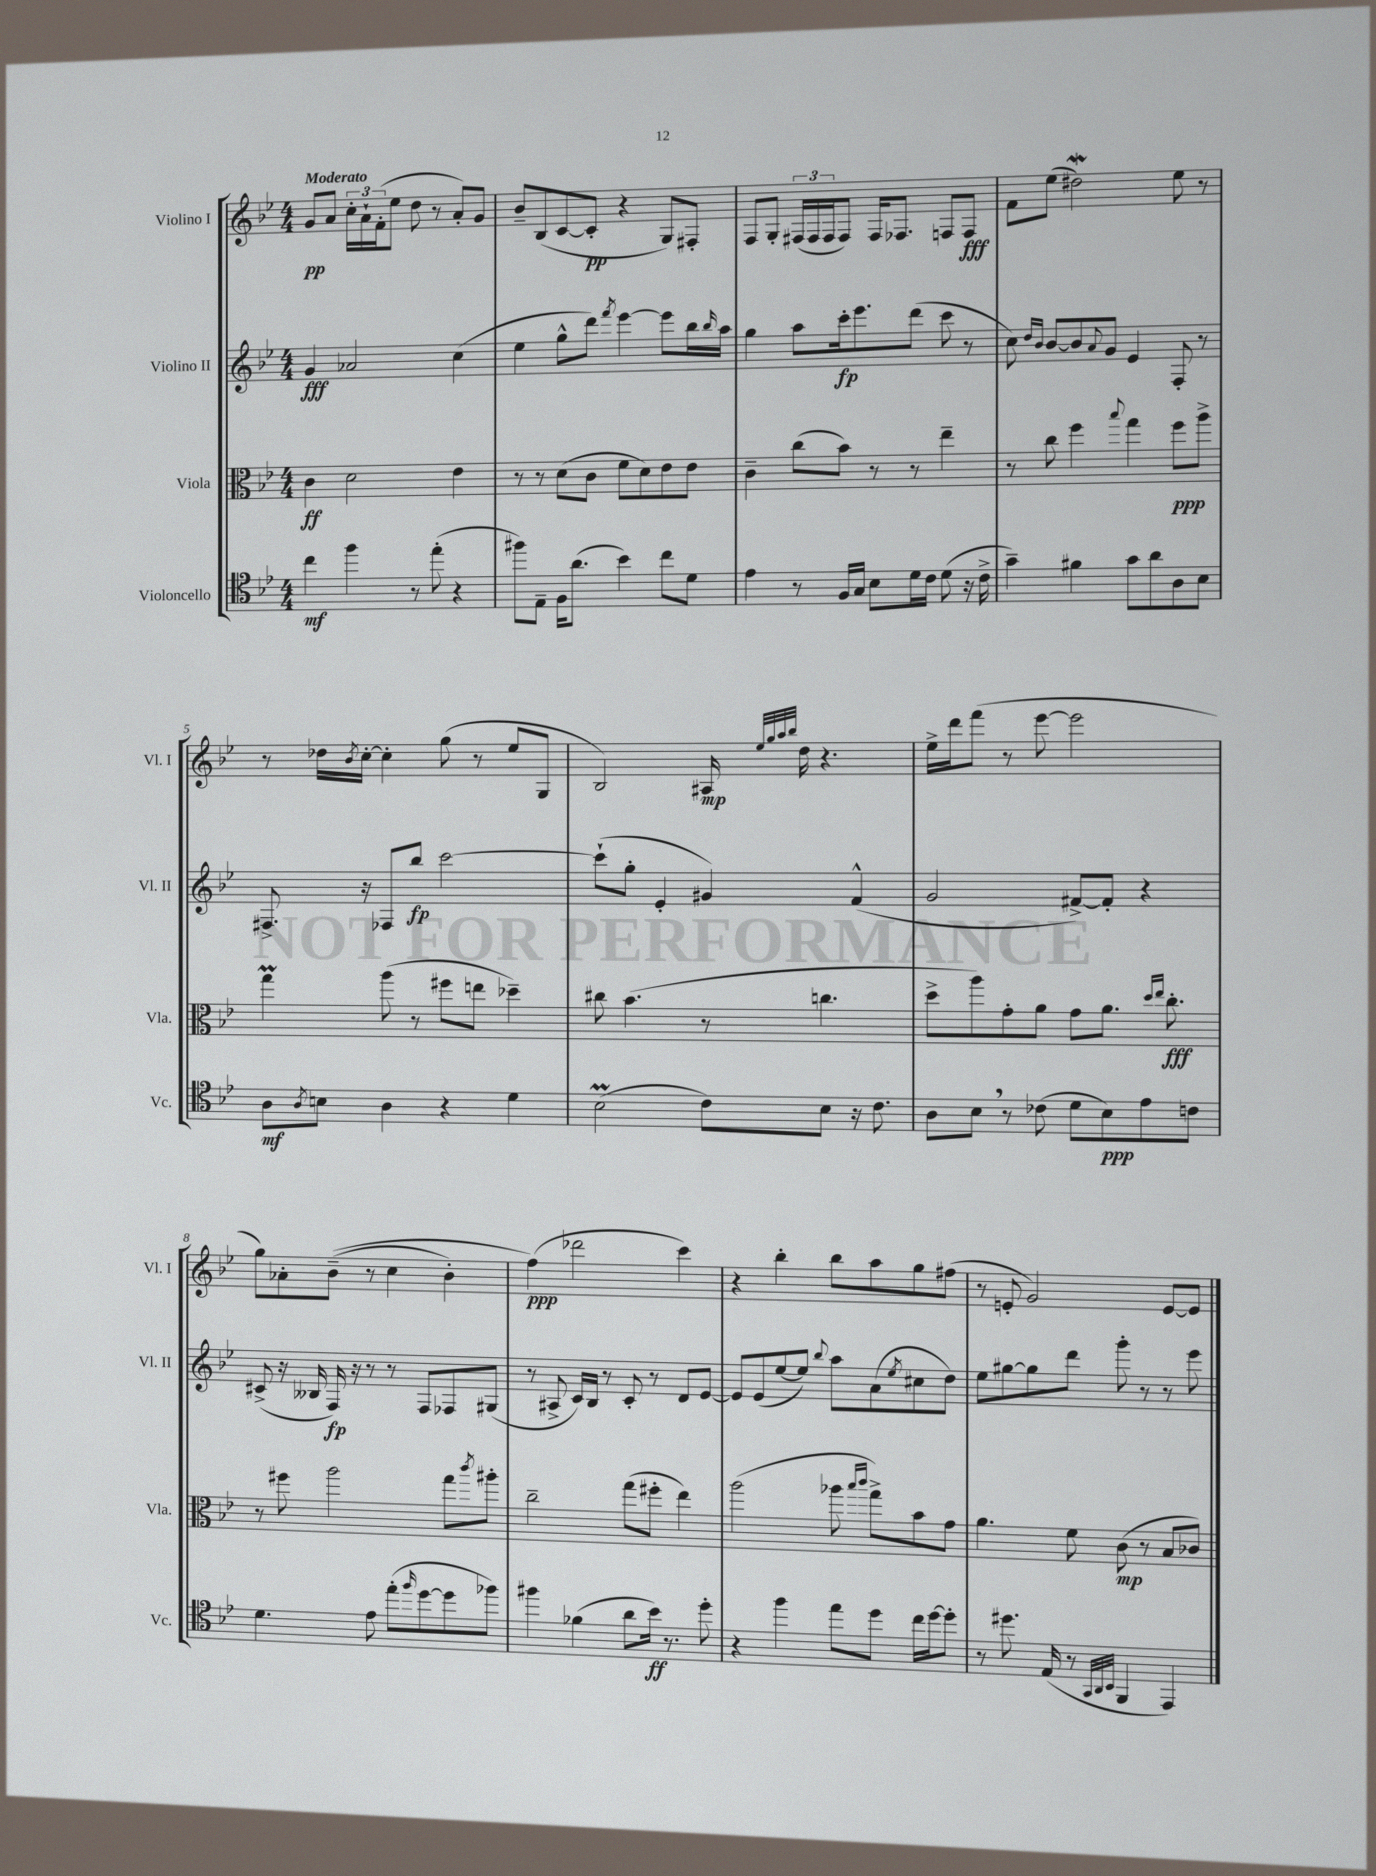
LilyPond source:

<<
\new StaffGroup <<
\new Staff = "s0" \with { instrumentName = "Violino I" shortInstrumentName = "Vl. I" } {
    \clef treble \key bes \major \numericTimeSignature \time 4/4 \tempo "Moderato"
    g'8\pp a'8 \tuplet 3/2 { c''16-. a'16-! f'16-.( } ees''8 d''8 r8 a'8-.) g'8 |
    bes'8-- bes8( c'8~ c'8-.\pp r4 g8) fis8-. |
    f8 g8-. \tuplet 3/2 { fis16( fis16 fis16 } fis8) fis16 fes8. f8 f8\fff |
    f'8 ees''8( dis''2\mordent) ees''8 r8 |
    r8 des''16 \acciaccatura { bes'8 } c''16~-. c''4-. g''8( r8 ees''8 g8 |
    bes2) ais16\mp \grace { ees''32 g''32 a''32 bes''32 } d''16 r4. |
    ees''16-> d'''16 f'''8( r8 ees'''8~ ees'''2 |
    g''8) aes'8-. bes'8--(\( r8 c''4 bes'4-.) |
    f''4\ppp(\) des'''2 c'''4) |
    r4 bes''4-. bes''8 a''8 g''8 fis''8( |
    r8 e'8-. g'2) e'8~ e'8 \bar "|." |
}
\new Staff = "s1" \with { instrumentName = "Violino II" shortInstrumentName = "Vl. II" } {
    \clef treble \key bes \major \numericTimeSignature \time 4/4
    g'4\fff aes'2 c''4( |
    ees''4 g''8-^ d'''8) \acciaccatura { f'''8 } ees'''4~ ees'''8 bes''16 \grace { bes''16 } a''16 |
    g''4 a''8 c'''16-.\fp ees'''8. d'''8( c'''8 r8 |
    c''8) \grace { d''16 bes'16 } bes'8~ bes'8 \appoggiatura { a'8 } g'8 ees'4 f8-. r8 |
    fis8.-> r16 fes8 bes''8\fp c'''2~ |
    c'''8-!( g''8-. ees'4-. gis'4) f'4-^( |
    g'2 fis'8~->) fis'8-. r4 |
    cis'8->( r16 beses16 f16\fp) r16 r8 r8 f8 fes8 gis8( |
    r8 ais8-> c'16) bes16 r8 c'8-. r8 d'8 ees'8~ |
    ees'8 ees'8( ees''8~ ees''8) \appoggiatura { bes''8 } a''8 a'8( \acciaccatura { ees''8 } cis''8 d''8) |
    ees''8 gis''8~ gis''8 d'''8 g'''8-. r8 r8 ees'''8 \bar "|." |
}
\new Staff = "s2" \with { instrumentName = "Viola" shortInstrumentName = "Vla." } {
    \clef alto \key bes \major \numericTimeSignature \time 4/4
    c'4\ff d'2 ees'4 |
    r8 r8 d'8( c'8 f'8 d'8) ees'8 ees'8 |
    c'4-- c''8( bes'8) r8 r8 ees''4-- |
    r8 c''8 f''4 \appoggiatura { bes''8 } g''4 f''8\ppp a''8-> |
    g''4\prall a''8( r8 fis''8 e''8 des''4--) |
    cis''8 bes'4.( r8 c''4. |
    d''8-> a''8) g'8-. a'8 g'8 a'8. \grace { d''16 ees''16 } c''8.-.\fff |
    r8 fis''8 a''2 g''8 \acciaccatura { c'''8 } ais''8-. |
    c''2-- g''8( fis''8-. ees''4) |
    a''2( aes''8 \grace { bes''16 c'''16 } g''8->) bes'8 g'8 |
    a'4. f'8 c'8\mp( r8 bes8 ces'8) \bar "|." |
}
\new Staff = "s3" \with { instrumentName = "Violoncello" shortInstrumentName = "Vc." } {
    \clef tenor \key bes \major \numericTimeSignature \time 4/4
    c''4\mf f''4 r8 ees''8-.( r4 |
    fis''8) ees8-- f16 a'8.( bes'4) c''8 d'8 |
    ees'4 r8 f16 g16 bes8 d'16 c'16 d'8( r16 c'16-> |
    g'4--) fis'4 g'8 a'8 a8 bes8 |
    a8\mf \acciaccatura { a8 } b8 a4 r4 d'4 |
    bes2\prall( c'8) bes8 r16 c'8. |
    a8 bes8 \breathe r8 ces'8( d'8 bes8\ppp) ees'8 c'8 |
    d'4. ees'8 ees''8-.( \grace { f''16 } d''8~ d''8 fes''8) |
    fis''4 fes'4( a'8 bes'16\ff) r8. d''8-. |
    r4 f''4 ees''8 d''8 c''16 d''16~ d''8-. |
    r8 dis''8. ees16( r8 \grace { g,32 a,32 bes,32 } f,4 ees,4) \bar "|." |
}
>>
>>
